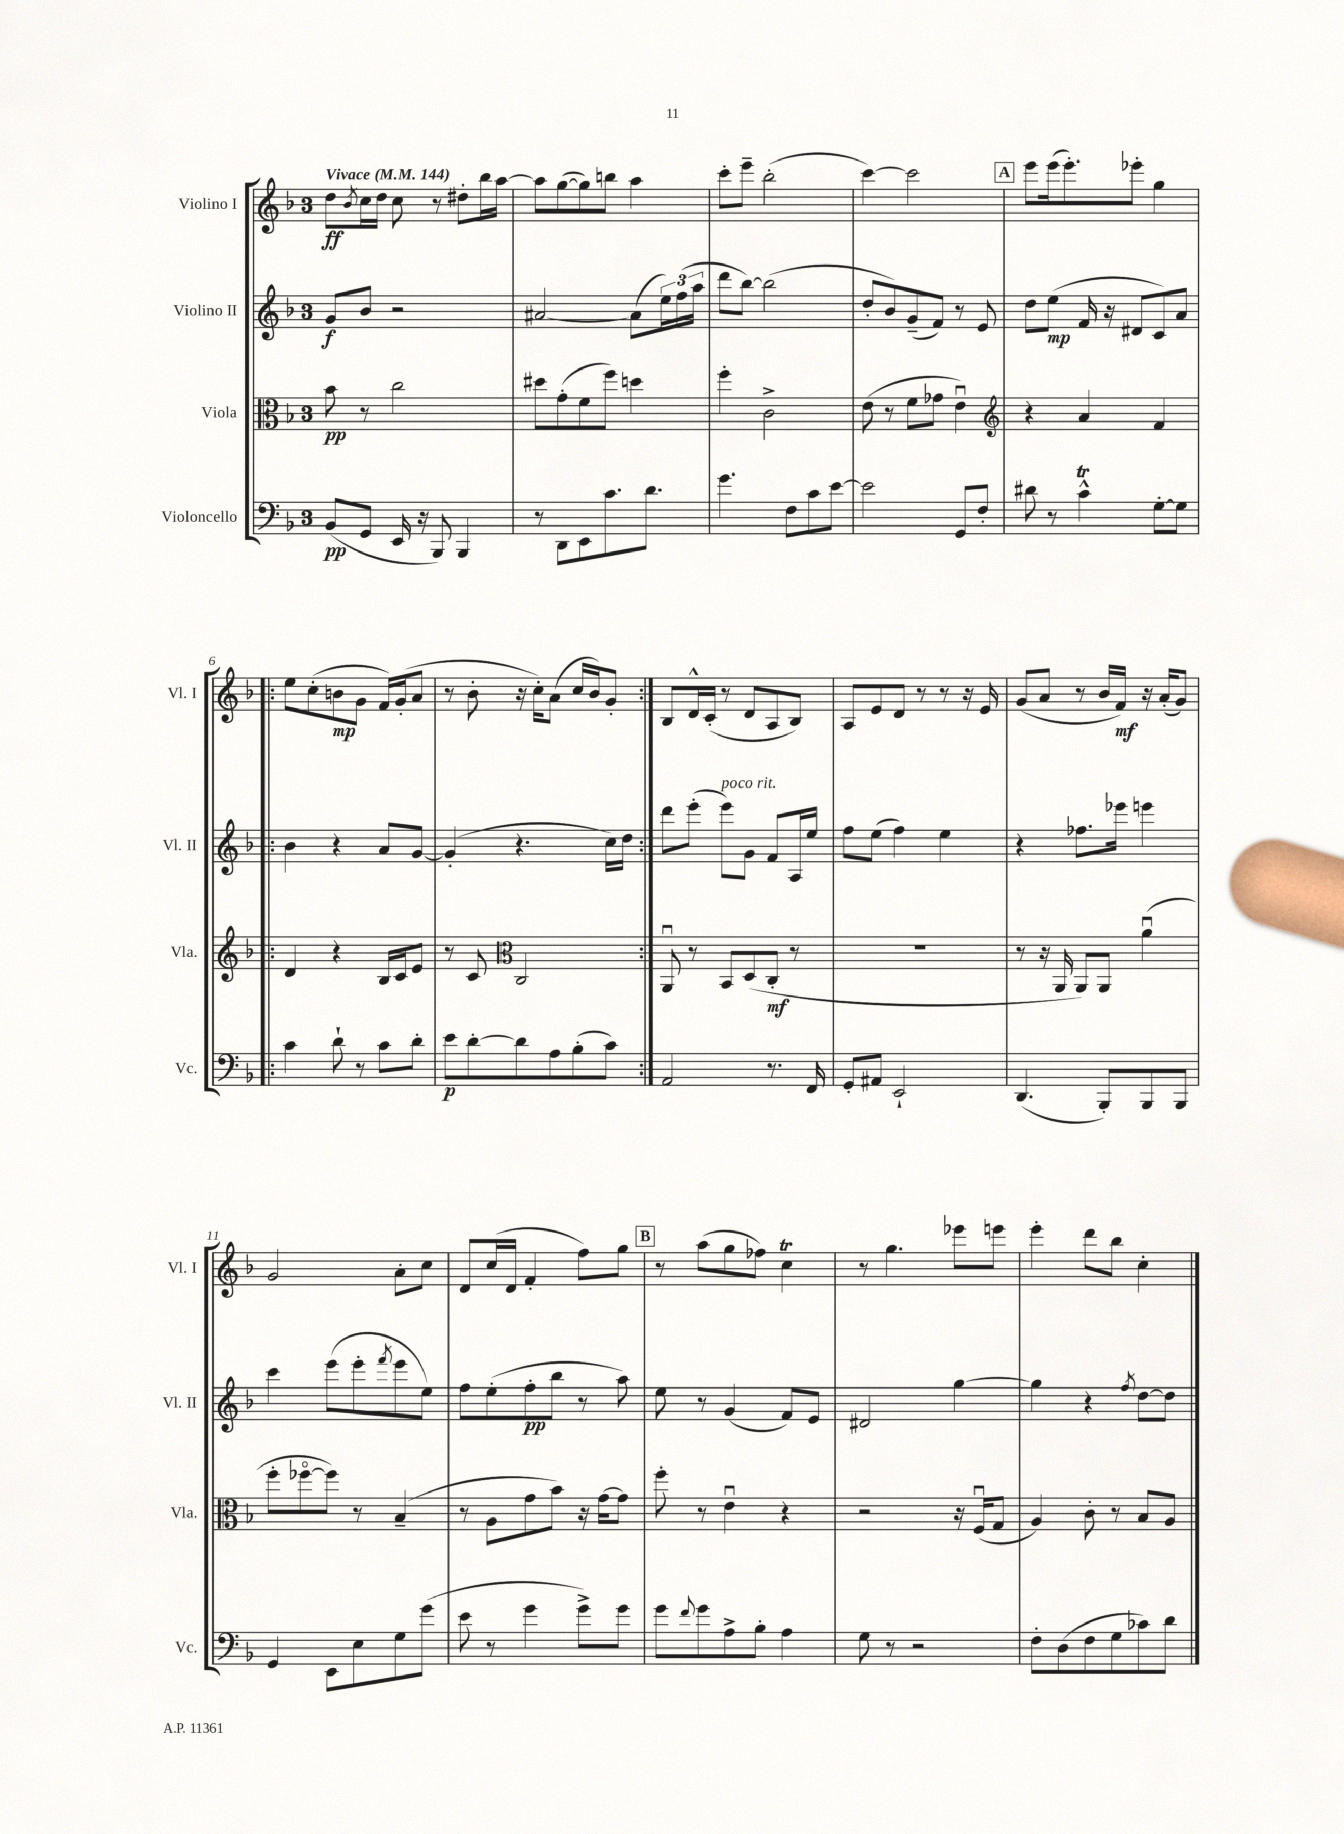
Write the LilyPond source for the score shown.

<<
\new StaffGroup <<
\new Staff = "s0" \with { instrumentName = "Violino I" shortInstrumentName = "Vl. I" } {
    \clef treble \key f \major \once \override Staff.TimeSignature.style = #'single-digit \time 3/4 \tempo "Vivace" 4 = 144
    d''8\ff \acciaccatura { bes'8 } c''16 d''16 c''8 r8 dis''8-. bes''16 a''16~ |
    a''8 g''8~( g''8) b''8 a''4 |
    c'''8-. e'''8-- bes''2-.( |
    c'''4~) c'''2 |
    \mark \markup { \box "A" } e'''8 e'''16( e'''8.-.) ees'''8-. g''4 |
    \repeat volta 2 { e''8 c''8-.( b'8\mp g'8 f'16) g'16-.( a'8 |
    r8 bes'8-. r16 c''16-.) a'8( c''16 bes'16) g'8-. | }
    bes8 d'16-^ c'16-.( r8 d'8 a8 bes8) |
    a8 e'8 d'8 r8 r8 r16 e'16 |
    g'8( a'8 r8 bes'16 f'16\mf) r16 a'16-.( g'8) |
    g'2 a'8-. c''8 |
    d'8 c''16( d'16 f'4-. f''8) g''8 |
    \mark \markup { \box "B" } r8 a''8( g''8 fes''8) c''4\trill |
    r8 g''4. ees'''8 e'''8 |
    e'''4-. d'''8 bes''8 c''4-. \bar "|." |
}
\new Staff = "s1" \with { instrumentName = "Violino II" shortInstrumentName = "Vl. II" } {
    \clef treble \key f \major \once \override Staff.TimeSignature.style = #'single-digit \time 3/4
    g'8\f bes'8 r2 |
    ais'2~ ais'8( \tuplet 3/2 { e''16) f''16( a''16 } |
    d'''8 bes''8~) bes''2( |
    d''8-. bes'8) g'8--( f'8) r8 e'8 |
    \mark \markup { \box "A" } d''8 e''8\mp( f'16 r16 dis'8 c'8) a'8 |
    \repeat volta 2 { bes'4 r4 a'8 g'8~ |
    g'4-.( r4. c''16) d''16 | }
    d'''8 e'''8-.( e'''8^\markup { \italic "poco rit." }) g'8 f'8 a16 e''16 |
    f''8 e''8( f''4) e''4 |
    r4 fes''8. ees'''16 e'''4 |
    c'''4 e'''8( e'''8-. \acciaccatura { f'''8 } e'''8 e''8) |
    f''8 e''8-.( f''8-.\pp bes''8 r8 a''8) |
    \mark \markup { \box "B" } e''8 r8 g'4( f'8) e'8 |
    dis'2 g''4~ |
    g''4 r4 \acciaccatura { f''8 } d''8~ d''8 \bar "|." |
}
\new Staff = "s2" \with { instrumentName = "Viola" shortInstrumentName = "Vla." } {
    \clef alto \key f \major \once \override Staff.TimeSignature.style = #'single-digit \time 3/4
    bes'8\pp r8 c''2 |
    dis''8 g'8-.( f'8 f''8) d''4 |
    f''4-. c'2-> |
    e'8( r8 f'8 ges'8 e'4\downbow) |
    \mark \markup { \box "A" } \clef treble r4 a'4 f'4 |
    \repeat volta 2 { d'4 r4 bes16 c'16 e'8 |
    r8 c'8 \clef alto c2 | }
    a,8\downbow r8 bes,8 d8( c8-.\mf r8 |
    R2. |
    r8 r16 a,16 a,8) a,8 a'4\downbow( |
    f''8-. fes''8~\flageolet fes''8) r8 bes4--( |
    r8 a8 g'8 bes'8) r16 g'16~ g'8 |
    \mark \markup { \box "B" } f''8-. r8 e'4\downbow r4 |
    r2 r16 f16\downbow( g8 |
    a4) c'8-. r8 bes8 a8 \bar "|." |
}
\new Staff = "s3" \with { instrumentName = "Violoncello" shortInstrumentName = "Vc." } {
    \clef bass \key f \major \once \override Staff.TimeSignature.style = #'single-digit \time 3/4
    bes,8\pp( g,8 e,16 r16 bes,,8) bes,,4 |
    r8 d,8 e,8 c'8. d'8. |
    g'4. f8 c'8 e'8~ |
    e'2 g,8 f8-. |
    \mark \markup { \box "A" } dis'8 r8 c'4-^\trill g8~-. g8 |
    \repeat volta 2 { c'4 d'8-! r8 c'8 d'8-. |
    e'8\p d'8~-. d'8 a8 bes8-.( c'8) | }
    a,2 r8. f,16 |
    g,8-. ais,8 e,2-! |
    d,4.( bes,,8-.) bes,,8 bes,,8 |
    g,4 e,8 e8 g8 g'8( |
    e'8 r8 g'4 g'8->) g'8 |
    \mark \markup { \box "B" } g'8 \appoggiatura { f'8 } g'8 a8-> bes8-. a4 |
    g8 r8 r2 |
    f8-. d8( f8 g8 ces'8) d'8 \bar "|." |
}
>>
>>
